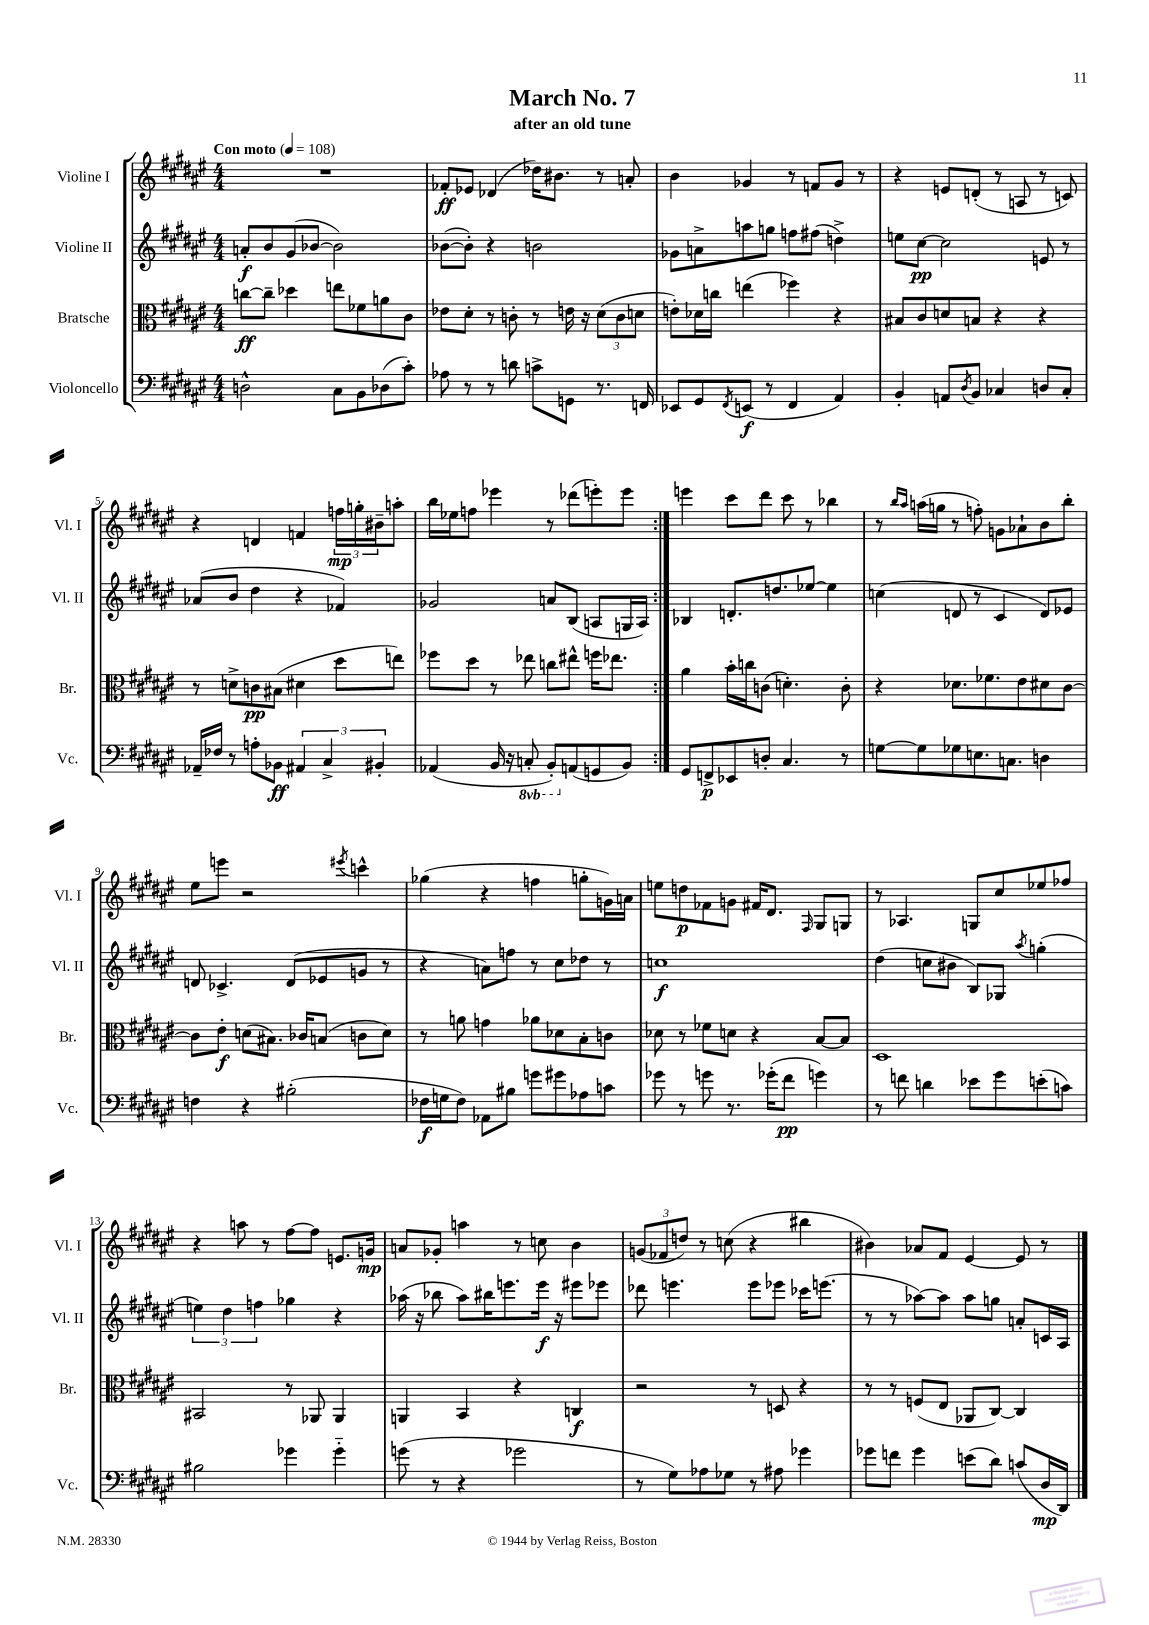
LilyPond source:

\header { title = "March No. 7" subtitle = "after an old tune" }
<<
\new StaffGroup <<
\new Staff = "s0" \with { instrumentName = "Violine I" shortInstrumentName = "Vl. I" } {
    \clef treble \key fis \major \numericTimeSignature \time 4/4 \tempo "Con moto" 4 = 108
    \repeat volta 2 { R1 |
    fes'8-.\ff ees'8 des'4( des''16) bis'8. r8 a'8-. |
    b'4 ges'4 r8 f'8 ges'8 r8 |
    r4 e'8 d'8-.( r8 a8 r8 c'8) |
    r4 d'4 f'4 \tuplet 3/2 { f''16\mp g''16-. bis'16-- } a''8-. |
    b''16 ees''16 f''8 ees'''4 r8 des'''8( e'''8-.) e'''8 | }
    e'''4 cis'''8 dis'''8 cis'''8 r8 bes''4 |
    r8 \grace { b''16 ais''16 } a''16( g''16 r8 f''8-.) g'8 aes'8-! b'8 b''8-. |
    eis''8 e'''8 r2 \acciaccatura { eis'''8 } c'''4-^ |
    ges''4( r4 f''4 g''8-. g'16) a'16 |
    e''8 d''8\p fes'8 g'8 fis'16 dis'8. \grace { fis16 } gis8 g8 |
    r8 aes4. g8 cis''8 ees''8 fes''8 |
    r4 a''8 r8 fis''8~ fis''8 e'8. g'16\mp |
    a'8 ges'8-. a''4 r8 c''8 b'4 |
    \tuplet 3/2 { g'8( fes'8 d''8) } r8 c''8( r4 bis''4 |
    bis'4) aes'8 fis'8 eis'4~ eis'8 r8 \bar "|." |
}
\new Staff = "s1" \with { instrumentName = "Violine II" shortInstrumentName = "Vl. II" } {
    \clef treble \key fis \major \numericTimeSignature \time 4/4
    \repeat volta 2 { a'8-.\f b'8 gis'8( bes'8~ bes'2) |
    bes'8~( bes'8-.) r4 b'2 |
    ges'8 a'8-> a''8 g''8 f''8 fis''8( d''4->) |
    e''8 cis''8~\pp cis''2 e'8 r8 |
    aes'8( b'8 dis''4 r4 fes'4) |
    ges'2 a'8 b8( a8 g16 a16) | }
    bes4 d'8.-. d''8. ees''8~ ees''4 |
    c''4( d'8 r8 cis'4 d'8) ees'8 |
    d'8 ces'4.-> d'8( ees'8 g'8 r8 |
    r4 a'8) f''8 r8 cis''8 des''8 r8 |
    c''1\f |
    dis''4( c''8 bis'8 b8) ges8 \acciaccatura { ais''8 } g''4-.( |
    \tuplet 3/2 { e''4) dis''4 f''4 } ges''4 r4 |
    aes''16( r16 bes''8 aes''8) bis''16 e'''8. e'''16\f r16 eis'''8 ees'''8 |
    des'''8 e'''4. e'''8 ees'''8 ces'''16 e'''8.( |
    r8 r8 aes''8~) aes''8 aes''8 g''8 a'8-. c'16 ais16 \bar "|." |
}
\new Staff = "s2" \with { instrumentName = "Bratsche" shortInstrumentName = "Br." } {
    \clef alto \key fis \major \numericTimeSignature \time 4/4
    \repeat volta 2 { c''8~\ff c''8-- des''4 e''8 fes'8 a'8 cis'8 |
    ees'8 dis'8-. r8 c'8-. r8 e'16 r16 \tuplet 3/2 { dis'8( c'8 d'8 } |
    e'8-.) des'16 c''16 e''4( fes''4) r4 |
    bis8 cis'8 d'8 b8 r4 r4 |
    r8 d'8-> c'8\pp bis8( dis'4 dis''8 e''8) |
    fes''8 dis''8 r8 ees''8 c''8 eis''8-^ f''16 ees''8. | }
    ais'4 b'16-. c''16 c'8( d'4.-.) c'8-. |
    r4 des'8. fes'8. eis'8 dis'8 cis'8~ |
    cis'8 eis'8-.\f d'8( bis8.) ces'16 b8( c'8 d'8) |
    r8 a'8 g'4 aes'8 des'8 b8-. c'8 |
    des'8 r8 fes'8 d'8 r4 b8~ b8 |
    dis1 |
    bis,2 r8 aes,8 aes,4 |
    a,4 b,4 r4 c4\f |
    r2 r8 d8 r4 |
    r8 r8 f8( eis8 aes,8 cis8~) cis4 \bar "|." |
}
\new Staff = "s3" \with { instrumentName = "Violoncello" shortInstrumentName = "Vc." } {
    \clef bass \key fis \major \numericTimeSignature \time 4/4 \set Staff.ottavationMarkups = #ottavation-simple-ordinals
    \repeat volta 2 { d2-^ cis8 b,8 des8( cis'8-.) |
    aes8 r8 r8 d'8 c'8-> g,8 r8. f,16 |
    ees,8 gis,8 \acciaccatura { fis,8 } e,8\f( r8 fis,4 ais,4) |
    b,4-. a,8 \acciaccatura { dis8 } b,8 ces4 d8 ces8-. |
    aes,16-- fes16 r8 a8-. bes,8\ff \tuplet 3/2 { ais,4 cis4-> bis,4-. } |
    aes,4( b,16 r16 \ottava #-1 c,8-. b,,8-.) \ottava #0 a,8( g,8 b,8) | }
    gis,8 f,8->\p ees,8 d8-. cis4. r8 |
    g8~ g8 ges8 e8. c8. d4 |
    f4 r4 bis2-.( |
    fes16\f g16 fes8) aes,8 bis8 g'8 gis'8 aes8 c'8 |
    ges'8 r8 g'8 r8. ges'16-.( fis'8\pp g'4) |
    r8 f'8 d'4 ees'8 gis'8 e'8-.( c'8) |
    bis2 ges'4 ges'4-_ |
    g'8( r8 r4 ges'2 |
    r8 gis8) aes8 ges8 r8 ais8 ges'4 |
    ges'8 f'8 ges'4 e'8( dis'8) c'8( dis16\mp dis,16) \bar "|." |
}
>>
>>
